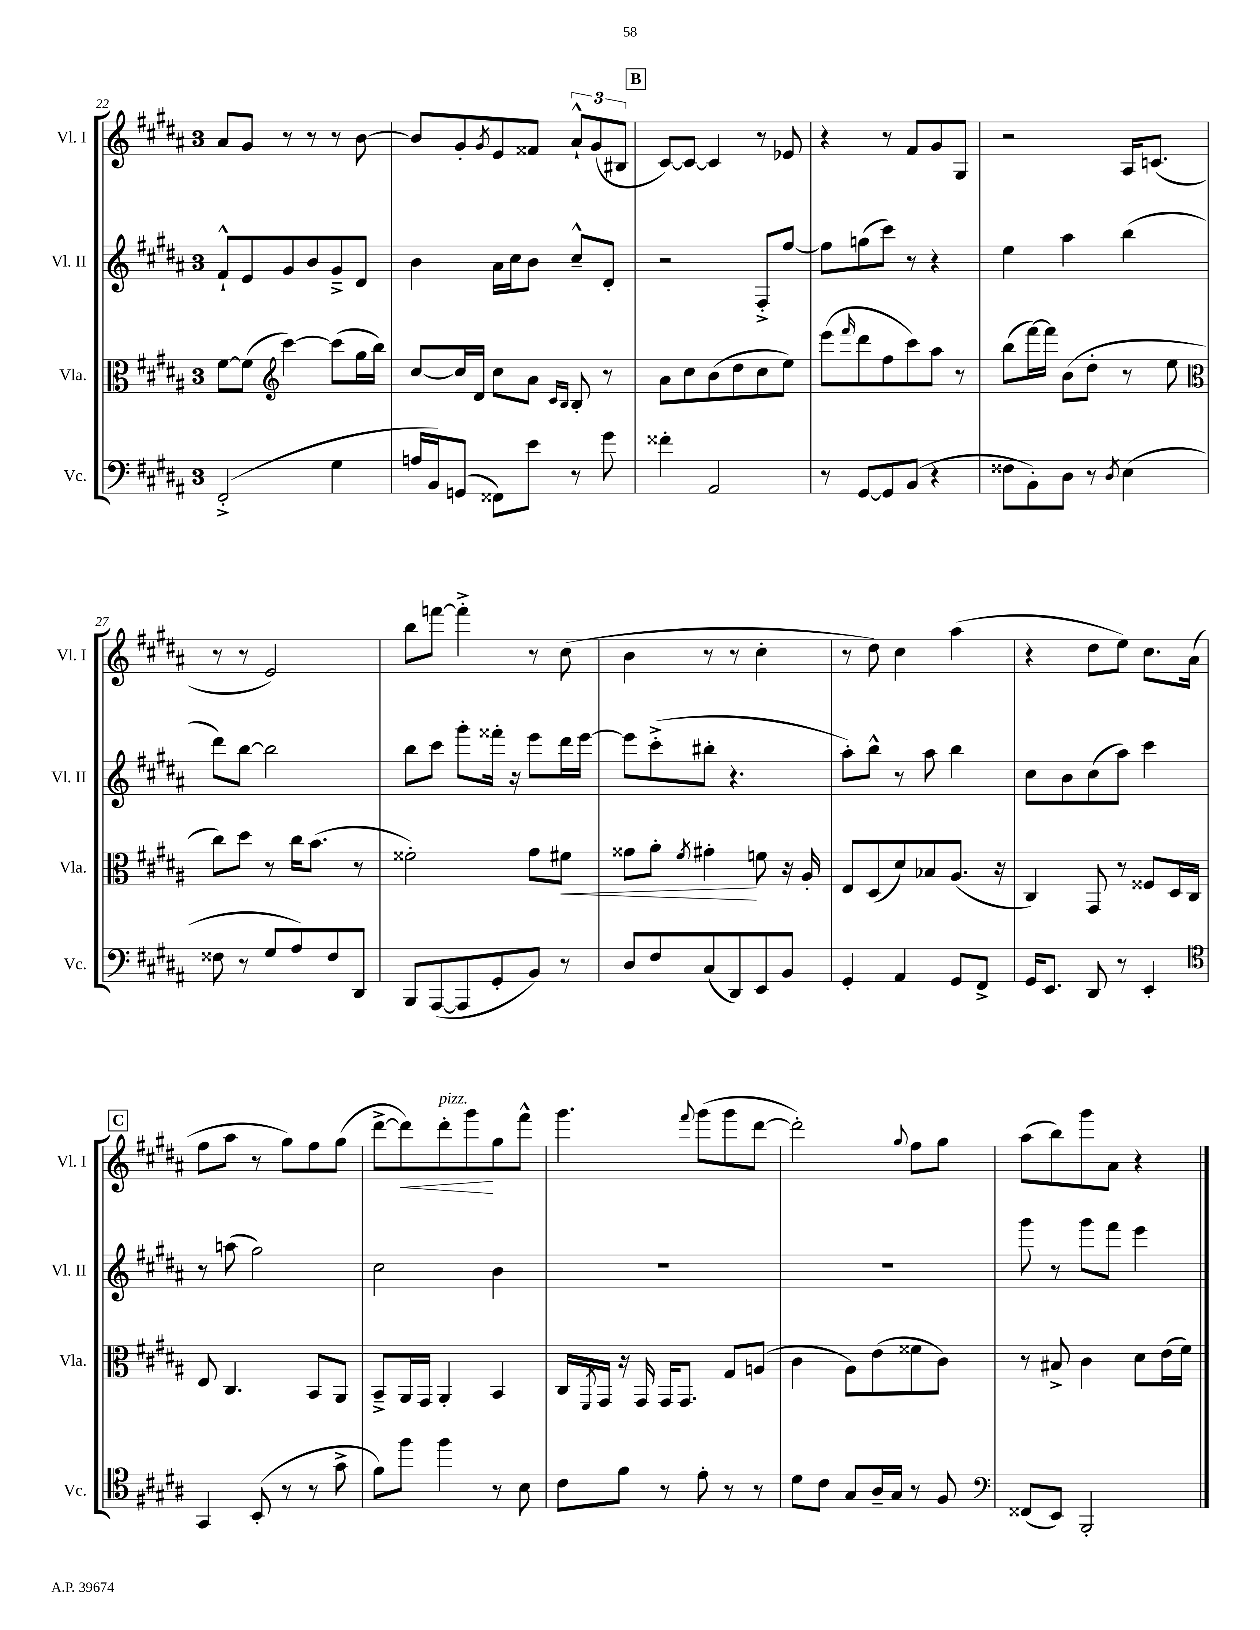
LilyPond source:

<<
\new StaffGroup <<
\new Staff = "s0" \with { instrumentName = "Vl. I" shortInstrumentName = "Vl. I" } {
    \clef treble \key b \major \once \override Staff.TimeSignature.style = #'single-digit \time 3/4
    ais'8 gis'8 r8 r8 r8 b'8~ |
    b'8 gis'8-. \acciaccatura { gis'8 } e'8 fisis'8 \tuplet 3/2 { ais'8-!-^ gis'8( bis8 } |
    \mark \markup { \box "B" } cis'8~) cis'8~ cis'4 r8 ees'8 |
    r4 r8 fis'8 gis'8 gis8 |
    r2 ais16 c'8.( |
    r8 r8 e'2) |
    b''8 f'''8~ f'''4-.-> r8 cis''8( |
    b'4 r8 r8 cis''4-. |
    r8 dis''8) cis''4 ais''4( |
    r4 dis''8 e''8) cis''8. ais'16( |
    \mark \markup { \box "C" } fis''8 ais''8 r8 gis''8) fis''8 gis''8( |
    dis'''8~-> dis'''8\<) dis'''8-.^\markup { \italic "pizz." } gis'''8\! gis''8 fis'''8-^ |
    gis'''4. \appoggiatura { fis'''8 } gis'''8( gis'''8 dis'''8~ |
    dis'''2-.) \appoggiatura { gis''8 } fis''8 gis''8 |
    ais''8( b''8) gis'''8 ais'8 r4 \bar "|." |
}
\new Staff = "s1" \with { instrumentName = "Vl. II" shortInstrumentName = "Vl. II" } {
    \clef treble \key b \major \once \override Staff.TimeSignature.style = #'single-digit \time 3/4
    fis'8-!-^ e'8 gis'8 b'8 gis'8---> dis'8 |
    b'4 ais'16 cis''16 b'8 cis''8---^ dis'8-. |
    \mark \markup { \box "B" } r2 fis8-.-> fis''8~ |
    fis''8 g''8( cis'''8) r8 r4 |
    e''4 ais''4 b''4( |
    dis'''8) b''8~ b''2 |
    b''8 cis'''8 gis'''8-. fisis'''16-. r16 e'''8 dis'''16 e'''16~ |
    e'''8 cis'''8-.->( bis''8-. r4. |
    ais''8-.) b''8-^ r8 ais''8 b''4 |
    cis''8 b'8 cis''8( ais''8) cis'''4 |
    \mark \markup { \box "C" } r8 a''8( gis''2) |
    cis''2 b'4 |
    R2. |
    R2. |
    gis'''8 r8 gis'''8 fis'''8 e'''4 \bar "|." |
}
\new Staff = "s2" \with { instrumentName = "Vla." shortInstrumentName = "Vla." } {
    \clef alto \key b \major \once \override Staff.TimeSignature.style = #'single-digit \time 3/4
    fis'8~ fis'8( \clef treble cis'''4~) cis'''8( gis''16 b''16) |
    cis''8~ cis''16 dis'16 cis''8 ais'8 \grace { cis'16 b16 } b8-. r8 |
    \mark \markup { \box "B" } ais'8 cis''8 b'8( dis''8 cis''8 e''8) |
    e'''8( \grace { fis'''16 } dis'''8 fis''8 cis'''8) ais''8 r8 |
    b''8( fis'''16~) fis'''16 b'8( dis''8-. r8 e''8 |
    \clef alto cis''8) dis''8 r8 cis''16 b'8.( r8 |
    fisis'2-.) gis'8 fis'8\< |
    gisis'8 ais'8-. \acciaccatura { fis'8 } gis'4-.\! f'8 r16 ais16-. |
    e8 dis8( dis'8) bes8 ais8.( r16 |
    cis4) gis,8 r8 fisis8 dis16 cis16 |
    \mark \markup { \box "C" } e8 cis4. b,8 ais,8 |
    b,8---> ais,16 gis,16 ais,4-. b,4 |
    cis16 \acciaccatura { fis,8 } gis,16 r16 gis,16 gis,16 gis,8. gis8 a8( |
    cis'4 ais8) e'8( fisis'8 cis'8) |
    r8 bis8-> cis'4 dis'8 e'16( fis'16) \bar "|." |
}
\new Staff = "s3" \with { instrumentName = "Vc." shortInstrumentName = "Vc." } {
    \clef bass \key b \major \once \override Staff.TimeSignature.style = #'single-digit \time 3/4
    fis,2-.->( gis4 |
    a16 b,16) g,8( fisis,8) e'8 r8 gis'8 |
    \mark \markup { \box "B" } fisis'4-. ais,2 |
    r8 gis,8~ gis,8 b,8( r4 |
    fisis8 b,8-.) dis8 r8 \acciaccatura { dis8 } e4( |
    fisis8 r8 gis8 ais8) fisis8 dis,8 |
    b,,8 ais,,8~( ais,,8 gis,8-. b,8) r8 |
    dis8 fis8 cis8( dis,8) e,8 b,8 |
    gis,4-. ais,4 gis,8 fis,8-> |
    gis,16 e,8. dis,8 r8 e,4-. |
    \mark \markup { \box "C" } \clef tenor gis,4 b,8-.( r8 r8 gis'8-> |
    fis'8) fis''8 fis''4 r8 b8 |
    cis'8 fis'8 r8 e'8-. r8 r8 |
    dis'8 cis'8 gis8 ais16-- gis16 r8 fis8 |
    \clef bass fisis,8( e,8) b,,2-. \bar "|." |
}
>>
>>
\layout { \context { \Score currentBarNumber = #22 } }
